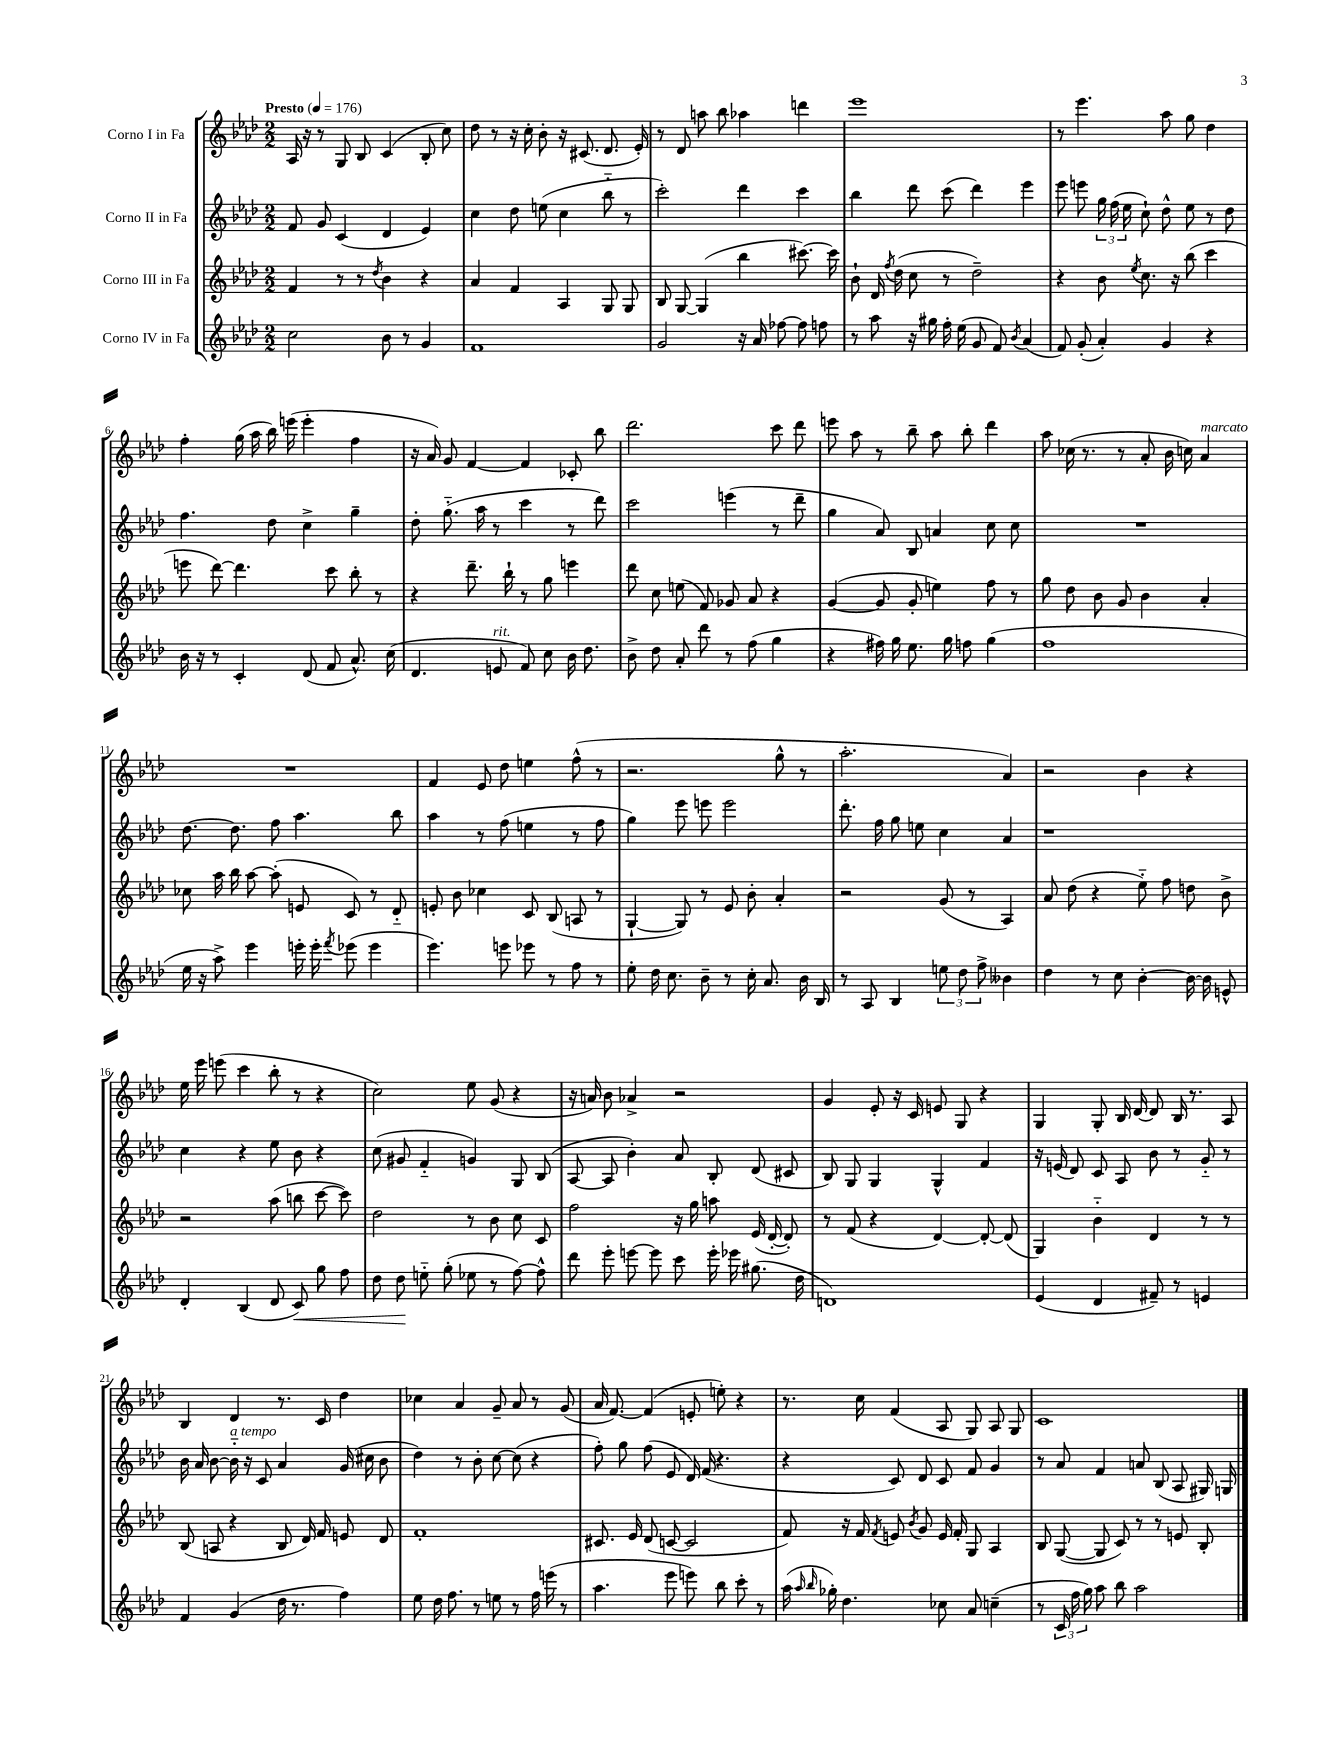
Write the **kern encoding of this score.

**kern	**kern	**kern	**kern
*staff4	*staff3	*staff2	*staff1
*clefG2	*clefG2	*clefG2	*clefG2
*k[b-e-a-d-]	*k[b-e-a-d-]	*k[b-e-a-d-]	*k[b-e-a-d-]
*M2/2	*M2/2	*M2/2	*M2/2
*MM176	*MM176	*MM176	*MM176
2cc\	4f/	8f/	16A-/
.	.	.	16r
.	.	8g/	8r
.	8r	(4c/	8G/
.	8r	.	8B-/
.	8qdd-/	.	.
8b-\	4b-\	4d-/	(4c/
8r	.	.	.
4g/	4r	4e-/)	8B-'/
.	.	.	8cc\)
=	=	=	=
1f	4a-/	4cc\	8dd-\
.	.	.	8r
.	4f/	8dd-\	16r
.	.	.	16cc'\
.	.	(8ee\	8b-'\
.	4A-/	4cc\	16r
.	.	.	(8.c#/
.	8G/	8bb-'~\	8.d-/
.	8G/	8r	.
.	.	.	16e-'/)
=	=	=	=
2g/	8B-/	2ccc'\)	8r
.	[8G/	.	8d-/
.	(4G/]	.	8aa\
.	.	.	8bb-\
16r	4bb-\	4ddd-\	4aa-\
16a-/	.	.	.
[8ff-\	.	.	.
8ff-\]	[8.ccc#\)	4ccc\	4ddd\
8ff\	.	.	.
.	16ccc#\]	.	.
=	=	=	=
8r	8b-`\	4bb-\	1eee-
8aa-\	16d-/	.	.
.	8qff/	.	.
.	(16dd-\	.	.
16r	8cc\	8ddd-\	.
16gg#\	.	.	.
16ff'\	8r	(8ccc\	.
(16ee-\	.	.	.
8g/	2dd-~\)	4ddd-\)	.
8f/)	.	.	.
8qb-/	.	.	.
(4a-/	.	4eee-\	.
=	=	=	=
8f/)	4r	8eee-\	8r
(8g'/	.	8eee\	4.eee-\
4a-'/)	8b-\	24gg\	.
.	.	(24ff\	.
.	.	24ee-\	.
.	8qee-/	.	.
.	8.cc\	8cc`\)	.
4g/	.	8dd-^^\	8aa-\
.	16r	.	.
.	(8bb-\	8ee-\	8gg\
4r	4ccc\	8r	4dd-\
.	.	8dd-\	.
=	=	=	=
16b-\	8eee\	4.ff\	4ff'\
16r	.	.	.
8r	[8ddd-\)	.	.
4c'/	4.ddd-\]	.	(16gg\
.	.	.	16aa-\
.	.	8dd-\	16bb-\)
.	.	.	(16eee\
(8d-/	.	4cc^\	4eee'\
8f/	8ccc\	.	.
8.a-^^/)	8bb-'\	4gg~\	4ff\
.	8r	.	.
(16cc\	.	.	.
=	=	=	=
4.d-/	4r	8dd-'\	16r
.	.	.	16a-/)
.	.	(8.gg'~\	8g/
.	8.ddd-~\	.	[4f/
.	.	16aa-\	.
8e/	.	8r	.
.	16bb-`\	.	.
8f/)	8r	4ccc\	4f/]
8cc\	8gg\	.	.
16b-\	4eee\	8r	8c-'/
8.dd-\	.	.	.
.	.	8ddd-\)	8bb-\
=	=	=	=
8b-^\	8ddd-\	2ccc\	2.ddd-\
8dd-\	8cc\	.	.
8a-'/	(8ee\	.	.
8ddd-\	8f/)	.	.
8r	8g-/	(4eee\	.
(8ff\	8a-/	.	.
4gg\	4r	8r	8ccc\
.	.	8ddd-~\	8ddd-\
=	=	=	=
4r	([4g/	4gg\	8eee\
.	.	.	8aa-\
16ff#\)	8g/]	8a-/)	8r
16gg\	.	.	.
8.ee-\	8g'/	8B-/	8bb-~\
.	4ee\)	4a/	8aa-\
16gg\	.	.	.
8ff\	.	.	8bb-'\
(4gg\	8ff\	8cc\	4ddd-\
.	8r	8cc\	.
=	=	=	=
1ff	8gg\	1r	8aa-\
.	8dd-\	.	(16cc-\
.	.	.	8.r
.	8b-\	.	.
.	8g/	.	8r
.	4b-\	.	8a-'/
.	.	.	16b-\
.	.	.	16cc\)
.	4a-'/	.	4a-/
=	=	=	=
16ee-\	8cc-\	[8.dd-\	1r
16r	.	.	.
8aa-^\)	16aa-\	.	.
.	16bb-\	8.dd-\]	.
4eee-\	[8aa-\	.	.
.	(8aa-'\]	8ff\	.
16eee'\	8e/	4.aa-\	.
16eee'\	.	.	.
8qfff/	.	.	.
(8eee-\	8c/)	.	.
4eee-\	8r	.	.
.	8d-'~/	8bb-\	.
=	=	=	=
4.eee-\)	8e'/	4aa-\	4f/
.	8b-\	.	.
.	4cc-\	8r	8e-/
8eee\	.	(8ff\	8dd-\
8eee-\	8c/	4ee\	4ee\
8r	(8B-/	.	.
8ff\	8A/	8r	(8ff^^\
8r	8r	8ff\	8r
=	=	=	=
8ee-'\	[4G`/	4gg\)	2.r
16dd-\	.	.	.
8.cc\	.	.	.
.	8G/])	8eee-\	.
8b-~\	8r	8eee\	.
8r	8e-/	2eee\	.
16cc'\	8b-'\	.	.
8.a-/	.	.	.
.	4a-'/	.	8gg^^\
16b-\	.	.	8r
16B-/	.	.	.
=	=	=	=
8r	2r	8.ddd-'\	2.aa-'\
8A-/	.	.	.
.	.	16ff\	.
4B-/	.	8gg\	.
.	.	8ee\	.
12ee\	(8g/	4cc\	.
12dd-\	.	.	.
.	8r	.	.
12ff^\	.	.	.
4b--\	4A-/)	4a-/	4a-/)
=	=	=	=
4dd-\	8a-/	1r	2r
.	(8dd-\	.	.
8r	4r	.	.
8cc\	.	.	.
[4b-'\	8ee-'~\)	.	4b-\
.	8ff\	.	.
16b-\_	8dd\	.	4r
16b-\]	.	.	.
8e^^/	8b-^\	.	.
=	=	=	=
4d-'/	2r	4cc\	16ee-\
.	.	.	16eee-\
.	.	.	(8eee\
(4B-/	.	4r	4ccc\
8d-/	(8aa-\	8ee-\	8bb-'\
8c/)	8bb\	8b-\	8r
8gg\	[8ccc\	4r	4r
8ff\	8ccc\])	.	.
=	=	=	=
8dd-\	2dd-\	(8cc\	2cc\)
8dd-\	.	8g#/	.
8ee'~\	.	4f'~/	.
(8gg'\	.	.	.
8ee-\	8r	4g/)	8ee-\
8r	8b-\	.	(8g/
[8ff\)	8cc\	8G/	4r
8ff^^\]	8c/	(8B-/	.
=	=	=	=
8ddd-\	2ff\	[8A-/	16r
.	.	.	16a/)
8eee-'\	.	8A-/]	8b-\
[8eee\	.	4b-'\)	4a-^/
8eee\]	.	.	.
8ccc\	16r	8a-/	2r
.	16gg\	.	.
16eee'\	8aa\	8B-'/	.
16eee-\	.	.	.
(8.gg#\	(16e-/	(8d-/	.
.	[16d-'/	.	.
.	8d-'/])	8c#/	.
16dd-\	.	.	.
=	=	=	=
1d)	8r	8B-/)	4g/
.	(8f/	8G/	.
.	4r	4G/	8e-'/
.	.	.	16r
.	.	.	16c/
.	[4d-/)	4G^^/	8e/
.	.	.	8G/
.	8d-'/_	4f/	4r
.	(8d-/]	.	.
=	=	=	=
(4e-/	4G/)	16r	4G/
.	.	(16e/	.
.	.	8d-/)	.
4d-/	4b-'~\	8c/	8G'/
.	.	8A-/	16B-/
.	.	.	[16d-/
8f#~/)	4d-/	8b-\	8d-/]
8r	.	8r	16B-/
.	.	.	8.r
4e/	8r	8g'~/	.
.	8r	8r	8A-/
=	=	=	=
4f/	(8B-/	16b-\	4B-/
.	.	16a-/	.
.	8A/	[8b-\	.
(4g/	4r	16b-'~\]	4d-/
.	.	16r	.
.	.	8c/	.
16dd-\	8B-/	4a-/	8.r
8.r	.	.	.
.	16d-/)	.	.
.	16f/	.	16c/
4ff\)	8e/	(16g/	4dd-\
.	.	16cc#\	.
.	8d-/	8b-\	.
=	=	=	=
8ee-\	1f'	4dd-\)	4cc-\
16dd-\	.	.	.
8.ff\	.	.	.
.	.	8r	4a-/
8r	.	8b-'\	.
8ee\	.	[8cc\	8g~/
8r	.	(8cc\]	8a-/
16ff\	.	4r	8r
(16eee\	.	.	.
8r	.	.	(8g/
=	=	=	=
4.aa-\	8.c#/	8ff'\)	16a-/
.	.	.	[8.f/)
.	.	8gg\	.
.	16e-/	.	.
.	(8d-/	(8ff\	(4f/]
8eee-\	[8c/	8e-/	.
8eee\)	2c/]	16d-/)	8e'/
.	.	(16f/	.
8bb-\	.	4.r	8ee'\)
8ccc'\	.	.	4r
8r	.	.	.
=	=	=	=
(16aa-\	8f/)	4r	8.r
16qqaa-/	.	.	.
16qqbb-/	.	.	.
16gg-'\)	.	.	.
4.dd-\	16r	.	.
.	16f/	.	16cc\
.	8qf/	.	.
.	8e/	8c/)	(4f/
.	8qb-/	.	.
.	8g/	8d-/	.
8cc-\	16e/	8c/	8A-/
.	16f'/	.	.
8a-/	8G/	8f/	8G/)
(4cc~\	4A-/	4g/	8A-/
.	.	.	8G/
=	=	=	=
8r	8B-/	8r	1c
24c/	([8G/	8a-/	.
24ff\	.	.	.
24gg\)	.	.	.
8aa-\	8G/]	4f/	.
8bb-\	8c/)	.	.
2aa-\	8r	8a/	.
.	8r	(8B-/	.
.	8e/	8A-/	.
.	8B-'/	16G#/)	.
.	.	16G/	.
==	==	==	==
*-	*-	*-	*-
